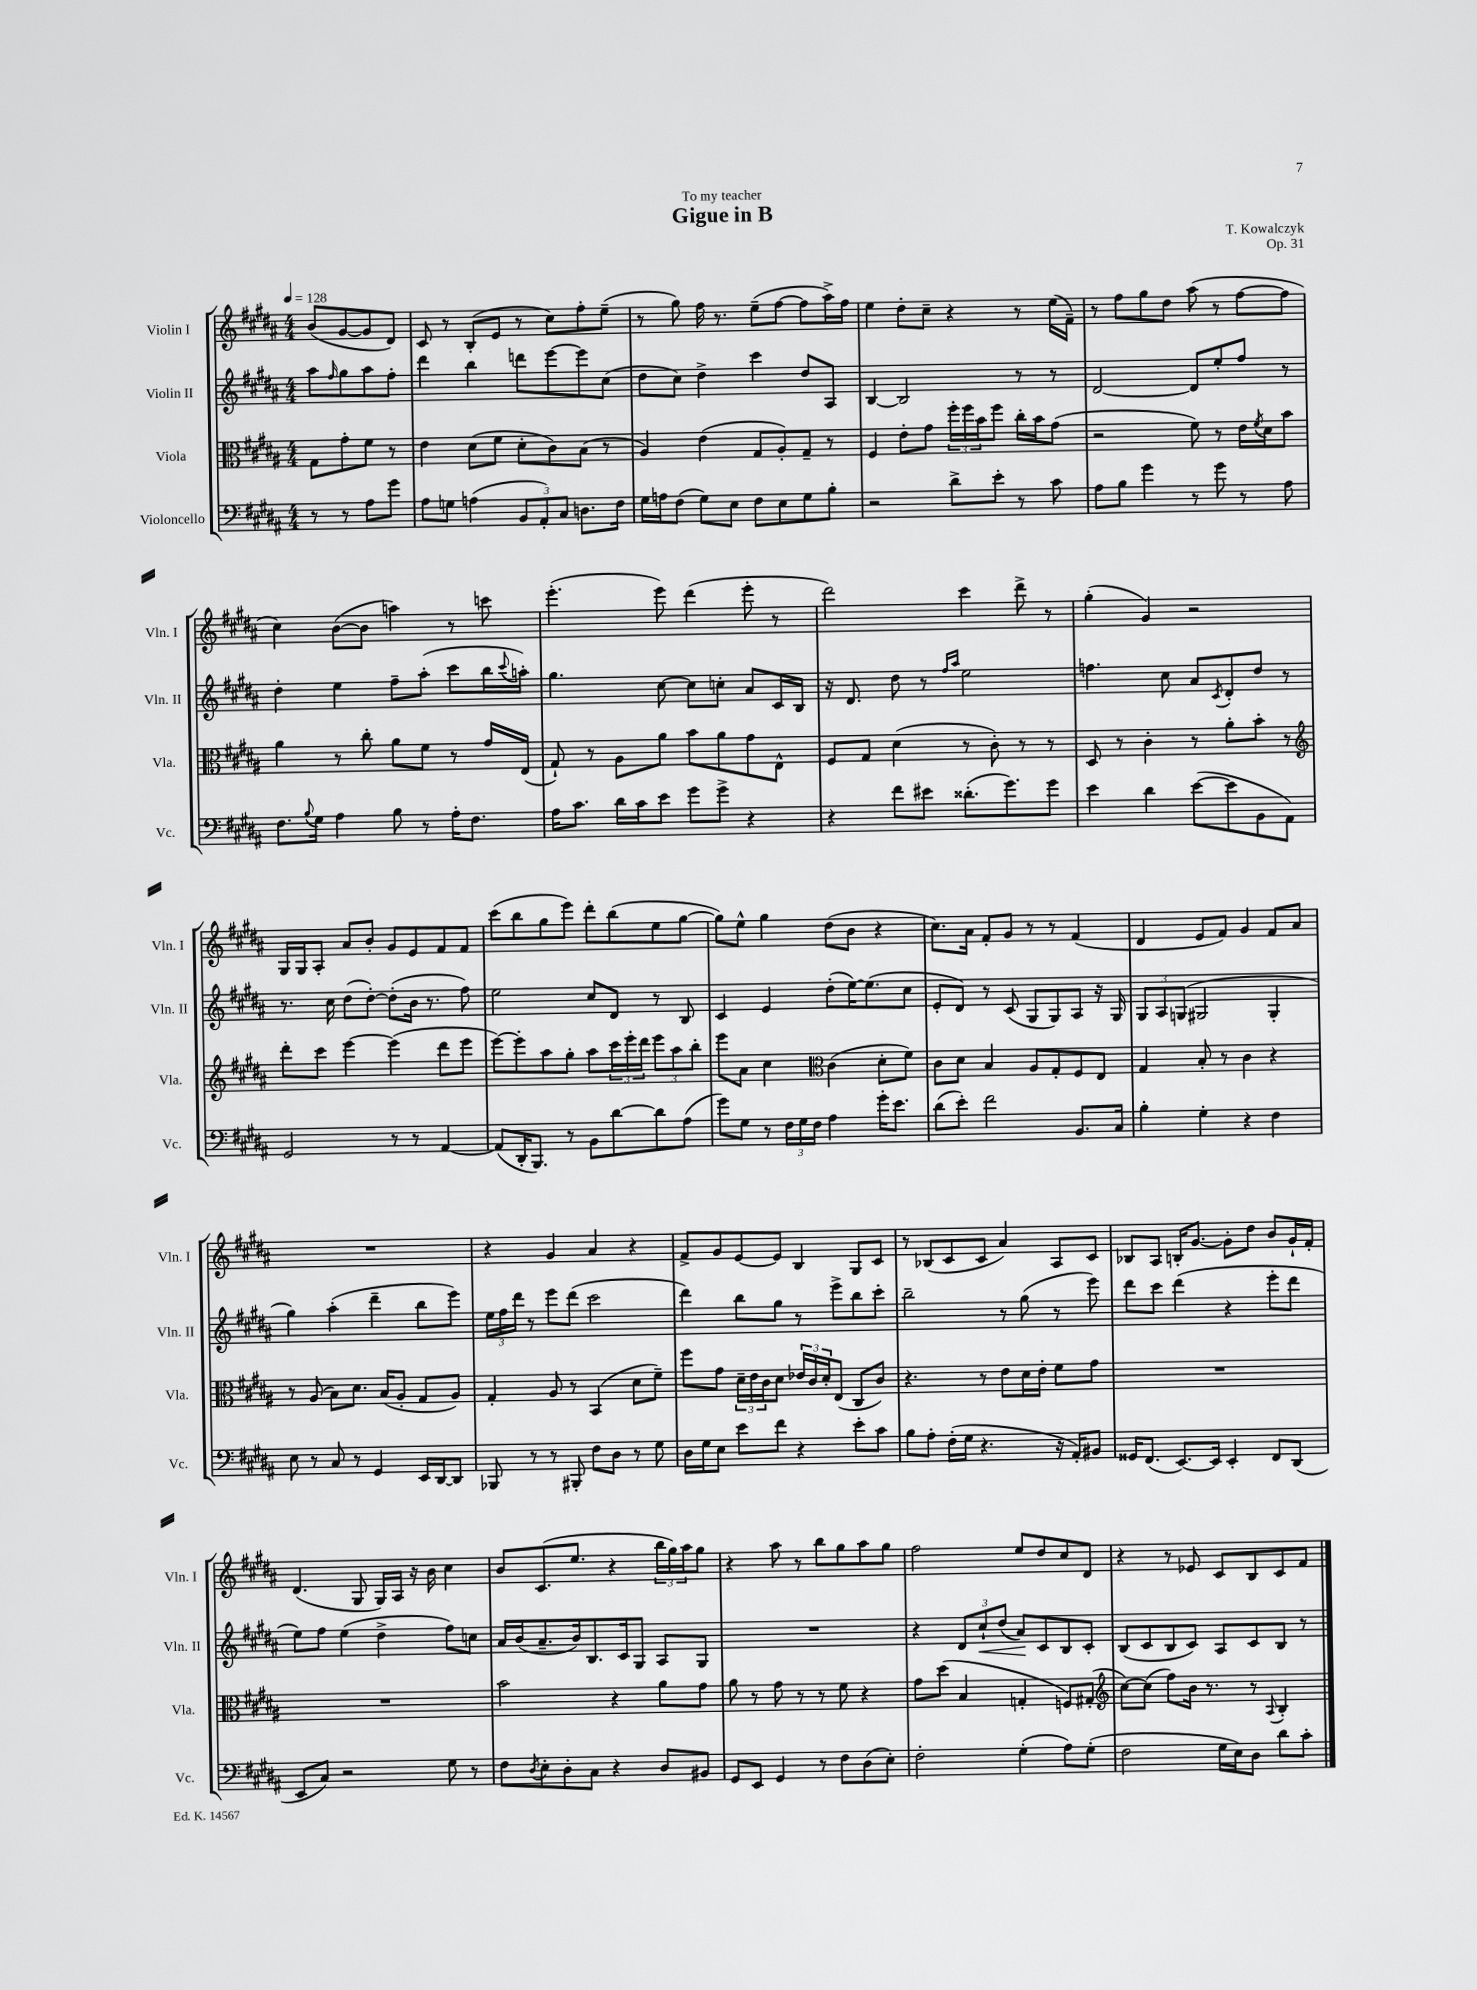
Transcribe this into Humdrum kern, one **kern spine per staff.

**kern	**kern	**kern	**dynam	**kern
*part4	*part3	*part2	*part2	*part1
*staff4	*staff3	*staff2	*staff2	*staff1
*I"Violoncello	*I"Viola	*I"Violin II	*	*I"Violin I
*I'Vc.	*I'Vla.	*I'Vln. II	*	*I'Vln. I
*clefF4	*clefC3	*clefG2	*	*clefG2
*k[f#c#g#d#a#]	*k[f#c#g#d#a#]	*k[f#c#g#d#a#]	*	*k[f#c#g#d#a#]
*M4/4	*M4/4	*M4/4	*	*M4/4
*MM128	*MM128	*MM128	*	*MM128
=	=	=	=	=
8r	8G#\L	8aa#\L	.	(8b/L
.	.	16qqff#/	.	.
8r	8g#'\	8gg#\	.	[8g#/
8A#\L	8f#\J	8aa#\	.	8g#/]
8g#\J	8r	8ff#'\J	.	8d#/J)
=1	=1	=1	=1	=1
8A#\L	4e\	4ddd#\	.	8c#/
8Gn\J	.	.	.	8r
(4An\	(8d#\L	4bb\	.	(8B'/L
.	8f#\J	.	.	8e/J
12BB/L	8d#'\L	8dddn\L	.	8r
12AA#'/)	.	.	.	.
.	8c#\)	[8eee\	.	8cc#\L)
12C#/J	.	.	.	.
8.Dn\L	(8B\J	8eee\]	.	8ff#'\
.	8r	(8cc#\J	.	(8ee~\J
16F#\Jk	.	.	.	.
=2	=2	=2	=2	=2
16G#\LL	4A#/)	8dd#\L	.	8r
16An\J	.	.	.	.
(8F#\J	.	8cc#\J)	.	8gg#\)
8G#\L)	(4e\	4dd#^\	.	16ff#\
.	.	.	.	8.r
8E\J	.	.	.	.
8F#\L	8G#/L	4ccc#\	.	(8ee~\L
8E\	8A#'/)	.	.	[8ff#\J
8G#\	8G#~/J	8dd#/L	.	8ff#\L]
8B'\J	8r	8A#/J	.	16aa#^\L)
.	.	.	.	16ff#\JJ
=3	=3	=3	=3	=3
2r	4F#/	[4B/	.	4ee\
.	8e'\L	2B/]	.	8dd#'\L
.	8g#\J	.	.	8cc#~\J
8d#^\L	24ff#'\LL	.	.	4r
.	24ff#\	.	.	.
.	24b\J	.	.	.
8e'\J	8ff#\J	.	.	.
8r	16cc#'\LL	8r	.	8r
.	16b\J	.	.	.
8c#\	(8g#\J	8r	.	(16ee\LL
.	.	.	.	16f#~\JJ)
=4	=4	=4	=4	=4
8A#\L	2r	[2d#/	.	8r
8B\J	.	.	.	8ff#\L
4g#\	.	.	.	8gg#\
.	.	.	.	8dd#\J
8r	8f#\)	8d#/L]	.	(8aa#\
8g#\	8r	8ee'/	.	8r
8r	16e\LL	8ff#/J	.	[8ff#\L
.	8qf#/	.	.	.
.	16d#\J	.	.	.
8A#\	8b\J	8r	.	8ff#\J]
!!LO:LB:g=z
=5	=5	=5	=5	=5
8.F#\L	4a#\	4dd#'\	.	4cc#\)
8qqB/	.	.	.	.
16G#\Jk	.	.	.	.
4A#\	8r	4ee\	.	([8b\L
.	8cc#'\	.	.	8b\J]
8B\	8a#\L	8ff#~\L	.	4aan\)
8r	8f#\J	(8aa#'\J	.	.
16A#'\KL	8r	8ccc#\L	.	8r
8.F#\J	.	.	.	.
.	16g#/LL	16bb\L	.	8cccn\
.	.	8qqccc#/	.	.
.	(16E/JJ	16aan'\JJ)	.	.
=6	=6	=6	=6	=6
16A#\KL	8G#`/)	4.gg#\	.	(4.eee'\
8.c#\J	.	.	.	.
.	8r	.	.	.
16d#\LL	8A#\L	.	.	.
16c#\J	.	.	.	.
8e\J	8a#\J	[8cc#\	.	8eee\)
8g#\L	8b\L	8cc#\L]	.	(4ddd#\
8g#^\J	8a#\	8ccn'\J	.	.
4r	8g#\	8a#/L	.	8eee'\
.	8E^^\J	16c#/L	.	8r
.	.	16B/JJ	.	.
=7	=7	=7	=7	=7
4r	8F#/L	16r	.	2ddd#\)
.	.	8.d#/	.	.
.	8G#/J	.	.	.
8f#\L	(4d#\	8dd#\	.	.
8e#X\J	.	8r	.	.
.	.	16qqff#/LL	.	.
.	.	16qqaa#/JJ	.	.
(8.d##X'\L	8r	2ee\	.	4ccc#\
.	8c#'\)	.	.	.
8.g#\)	.	.	.	.
.	8r	.	.	8ddd#^\
8g#\J	8r	.	.	8r
=8	=8	=8	=8	=8
4e\	8D#/	4.ffn\	.	(4gg#'\
.	8r	.	.	.
4d#\	4c#'\	.	.	4g#/)
.	.	8cc#\	.	.
([8e\L	8r	8a#/L	.	2r
.	.	8qc#/	.	.
8e\]	8a#'\L	8d#'/	.	.
8BB\	8b'\J	8dd#/J	.	.
8AA#\J)	8r	8r	.	.
!!LO:LB:g=z
=9	=9	=9	=9	=9
*	*clefG2	*	*	*
2GG#/	8ddd#'\L	8.r	.	16G#/LL
.	.	.	.	16G#/J
.	8ccc#\J	.	.	8A#'/J
.	.	16cc#\	.	.
.	[4eee\	(8dd#\L	.	8a#/L
.	.	[8dd#'\J)	.	8b'/J
8r	(4eee\]	(8dd#'\L]	.	8g#/L
8r	.	16b\Jk	.	8e/
.	.	8.r	.	.
[4AA#/	8ddd#\L	.	.	8f#/
.	8eee\J	8ff#\)	.	8f#/J
=10	=10	=10	=10	=10
(8AA#/L]	[8eee\L)	2ee\	.	(8ccc#\L
16DD#'/K	8eee'\]	.	.	8bb\
8.BBB/J)	.	.	.	.
.	8aa#\	.	.	8gg#\
8r	8gg#'\J	.	.	8eee\J)
8BB\L	8aa#\L	8cc#/L	.	8ddd#'\L
[8d#\	24ccc#\L	8d#/J	.	(8bb\
.	24eee'\	.	.	.
.	24ddd#\JJ	.	.	.
8d#\]	12eee\L	8r	.	8ee\
.	12aa#\	.	.	.
(8A#\J	.	8B/	.	[8gg#\J
.	12bb'\J	.	.	.
=11	=11	=11	=11	=11
8g#\L)	8eee\L	4c#/	.	8gg#\L])
8G#\J	8a#\J	.	.	8ee^^\J
8r	4cc#\	4e/	.	4gg#\
24F#\LL	.	.	.	.
24G#\	.	.	.	.
24F#\JJ	.	.	.	.
*	*clefC3	*	*	*
4A#\	(4c#\	(8dd#'\L	.	(8dd#\L
.	.	[16ee\K)	.	8b\J
.	.	(8.ee\]	.	.
16g#'\KL	8d#'\L	.	.	4r
8.e\J	.	.	.	.
.	8f#\J)	8cc#\J	.	.
=12	=12	=12	=12	=12
(8d#\L	8c#\L	8e'/L	.	8.cc#\L)
8e'\J)	8d#\J	8d#/J)	.	.
.	.	.	.	16a#\Jk
2f#\	4B/	8r	.	8f#'/L
.	.	(8c#/	.	8g#/J
.	8A#/L	8G#/L	.	8r
.	8G#'/	8G#/)	.	8r
8.BB/L	8F#/	8A#/J	.	(4f#/
.	8E/J	16r	.	.
16C#/Jk	.	16G#/	.	.
=13	=13	=13	=13	=13
4B'\	4G#/	12G#/L	.	4d#/
.	.	12A#/	.	.
.	.	(12Gn/J	.	.
4G#'\	8B'/	2G#X/	.	8e/L
.	8r	.	.	8f#/J)
4r	4c#\	.	.	4g#/
4F#\	4r	4G#'/	.	8f#/L
.	.	.	.	8a#/J
!!LO:LB:g=z
=14	=14	=14	=14	=14
8E\	8r	4gg#\)	.	1r
8r	(8A#/	.	.	.
8C#/	8B\L)	(4aa#'\	.	.
8r	8.d#\J	.	.	.
4GG#/	.	4ddd#~\	.	.
.	(16B/KL	.	.	.
.	8A#'/J	.	.	.
16EE/LL	8G#/L	8bb\L	.	.
[16DD#/J	.	.	.	.
8DD#/J]	8A#/J)	8eee\J)	.	.
=15	=15	=15	=15	=15
8BBB-X/	4G#'/	24ee\LL	.	4r
.	.	24ff#\	.	.
.	.	24ddd#\JJ	.	.
8r	.	8r	.	.
8r	8A#/	8eee\L	.	4g#/
8BBB#X'/	8r	(8ddd#\J	.	.
8F#\L	(4BB/	2ccc#\	.	4a#/
8D#\J	.	.	.	.
8r	8d#\L	.	.	4r
8G#\	8f#~\J)	.	.	.
=16	=16	=16	=16	=16
16D#\LL	8ff#\L	4ddd#\)	.	8f#^/L
16G#\J	.	.	.	.
8E\J	8g#\J	.	.	8g#/
8e\L	24d#~\LL	8bb\L	.	[8e/
.	24e\	.	.	.
.	24c#\J	.	.	.
8f#\J	8d#\J	8gg#\J	.	8e/J]
4r	24e-X/LL	8r	.	4B/
.	24c#/	.	.	.
.	24d#'/J	.	.	.
.	(8E/J	8eee^\L	.	.
8e'\L	8C#/L	8bb\	.	8G#/L
8c#\J	8c#/J)	8ccc#'\J	.	8c#/J
=17	=17	=17	=17	=17
8B\L	4.r	2bb~\	.	8r
8A#'\J	.	.	.	(8B-X/L
(16F#'\LL	.	.	.	8c#/
16G#\JJ	.	.	.	.
4.r	8r	.	.	8c#/J
.	8e\L	8r	.	4a#/)
.	16d#\L	(8gg#\	.	.
.	16e'\JJ	.	.	.
16r	8f#\L	8r	.	8A#/L
16AA#'/KL)	.	.	.	.
8BB#X/J	8g#\J	8eee\)	.	8c#/J
=18	=18	=18	=18	=18
16GG##X/KL	1r	8ddd#\L	.	8B-X/L
(8.FF#/J	.	.	.	.
.	.	8ccc#\J	.	8A#/J
[8.EE/L)	.	(4ddd#\	.	16Bn'/KL
.	.	.	.	[8.g#/J
16EE/Jk]	.	.	.	.
4EE'/	.	4r	.	8g#'\L]
.	.	.	.	8dd#\J
8FF#/L	.	8eee'\L	.	8b/L
(8DD#/J	.	8ddd#\J	.	16g#`/L
.	.	.	.	16f#'/JJ
!!LO:LB:g=z
=19	=19	=19	=19	=19
8EE/L	1r	8ee\L)	.	(4.d#/
8C#/J)	.	8ff#\J	.	.
2r	.	(4ee\	.	.
.	.	.	.	8G#/
.	.	4dd#^\	.	16G#/LL)
.	.	.	.	16A#/JJ
.	.	.	.	16r
.	.	.	.	16b\
8G#\	.	8ff#\L)	.	4cc#\
8r	.	8ccn\J	.	.
=20	=20	=20	=20	=20
8F#\L	2b\	16a#/LL	.	8b/L
.	.	(16b/J	.	.
8qD#/	.	.	.	.
8E'\	.	8.a#~/	.	(8.c#/
8D#'\	.	.	.	.
.	.	16b/k)	.	8.ee/J
8C#\J	.	8.B/	.	.
4r	4r	.	.	4r
.	.	16c#/k	.	.
.	.	8G#/J	.	.
8D#/L	8a#\L	8A#/L	.	24bb\LL
.	.	.	.	24gg#\)
.	.	.	.	24aa#\J
8BB#X/J	8g#\J	8G#/J	.	8gg#\J
=21	=21	=21	=21	=21
8GG#/L	8a#\	1r	.	4r
8EE/J	8r	.	.	.
4GG#/	8g#\	.	.	8aa#\
.	8r	.	.	8r
8r	8r	.	.	8bb\L
8F#\L	8f#\	.	.	8gg#\
(8D#\	4r	.	.	8aa#\
8E'\J)	.	.	.	8gg#\J
=22	=22	=22	=22	=22
2F#'\	8g#\L	4r	.	2ff#\
.	(8dd#\J	.	.	.
.	4B/	12d#/L	.	.
!	!	!	!LO:HP:b	!
.	.	12cc#`/	<	.
.	.	(12dd#/J	.	.
(4G#'\	4Gn'/	8a#/L)	.	8ee/L
.	.	8c#/	[	8dd#/
8A#\L)	8Fn/L)	8B/	.	8cc#/
(8G#'\J	(8G#X'/J	8c#'/J	.	8d#/J
=23	=23	=23	=23	=23
*	*clefG2	*	*	*
2F#\	[8cc#\L)	(8B/L	.	4r
.	(8cc#\J]	8c#/	.	.
.	8ff#\L)	8B/	.	8r
.	16b\Jk	8c#/J)	.	8e-X/
.	8.r	.	.	.
16G#\LL	.	8A#/L	.	8c#/L
16E\J)	.	.	.	.
8D#\J	8r	8c#/	.	8B/
.	8qqA#/	.	.	.
8d#\L	4B'/	8B/J	.	8c#/
8c#'\J	.	8r	.	8f#/J
==	==	==	==	==
*-	*-	*-	*-	*-
